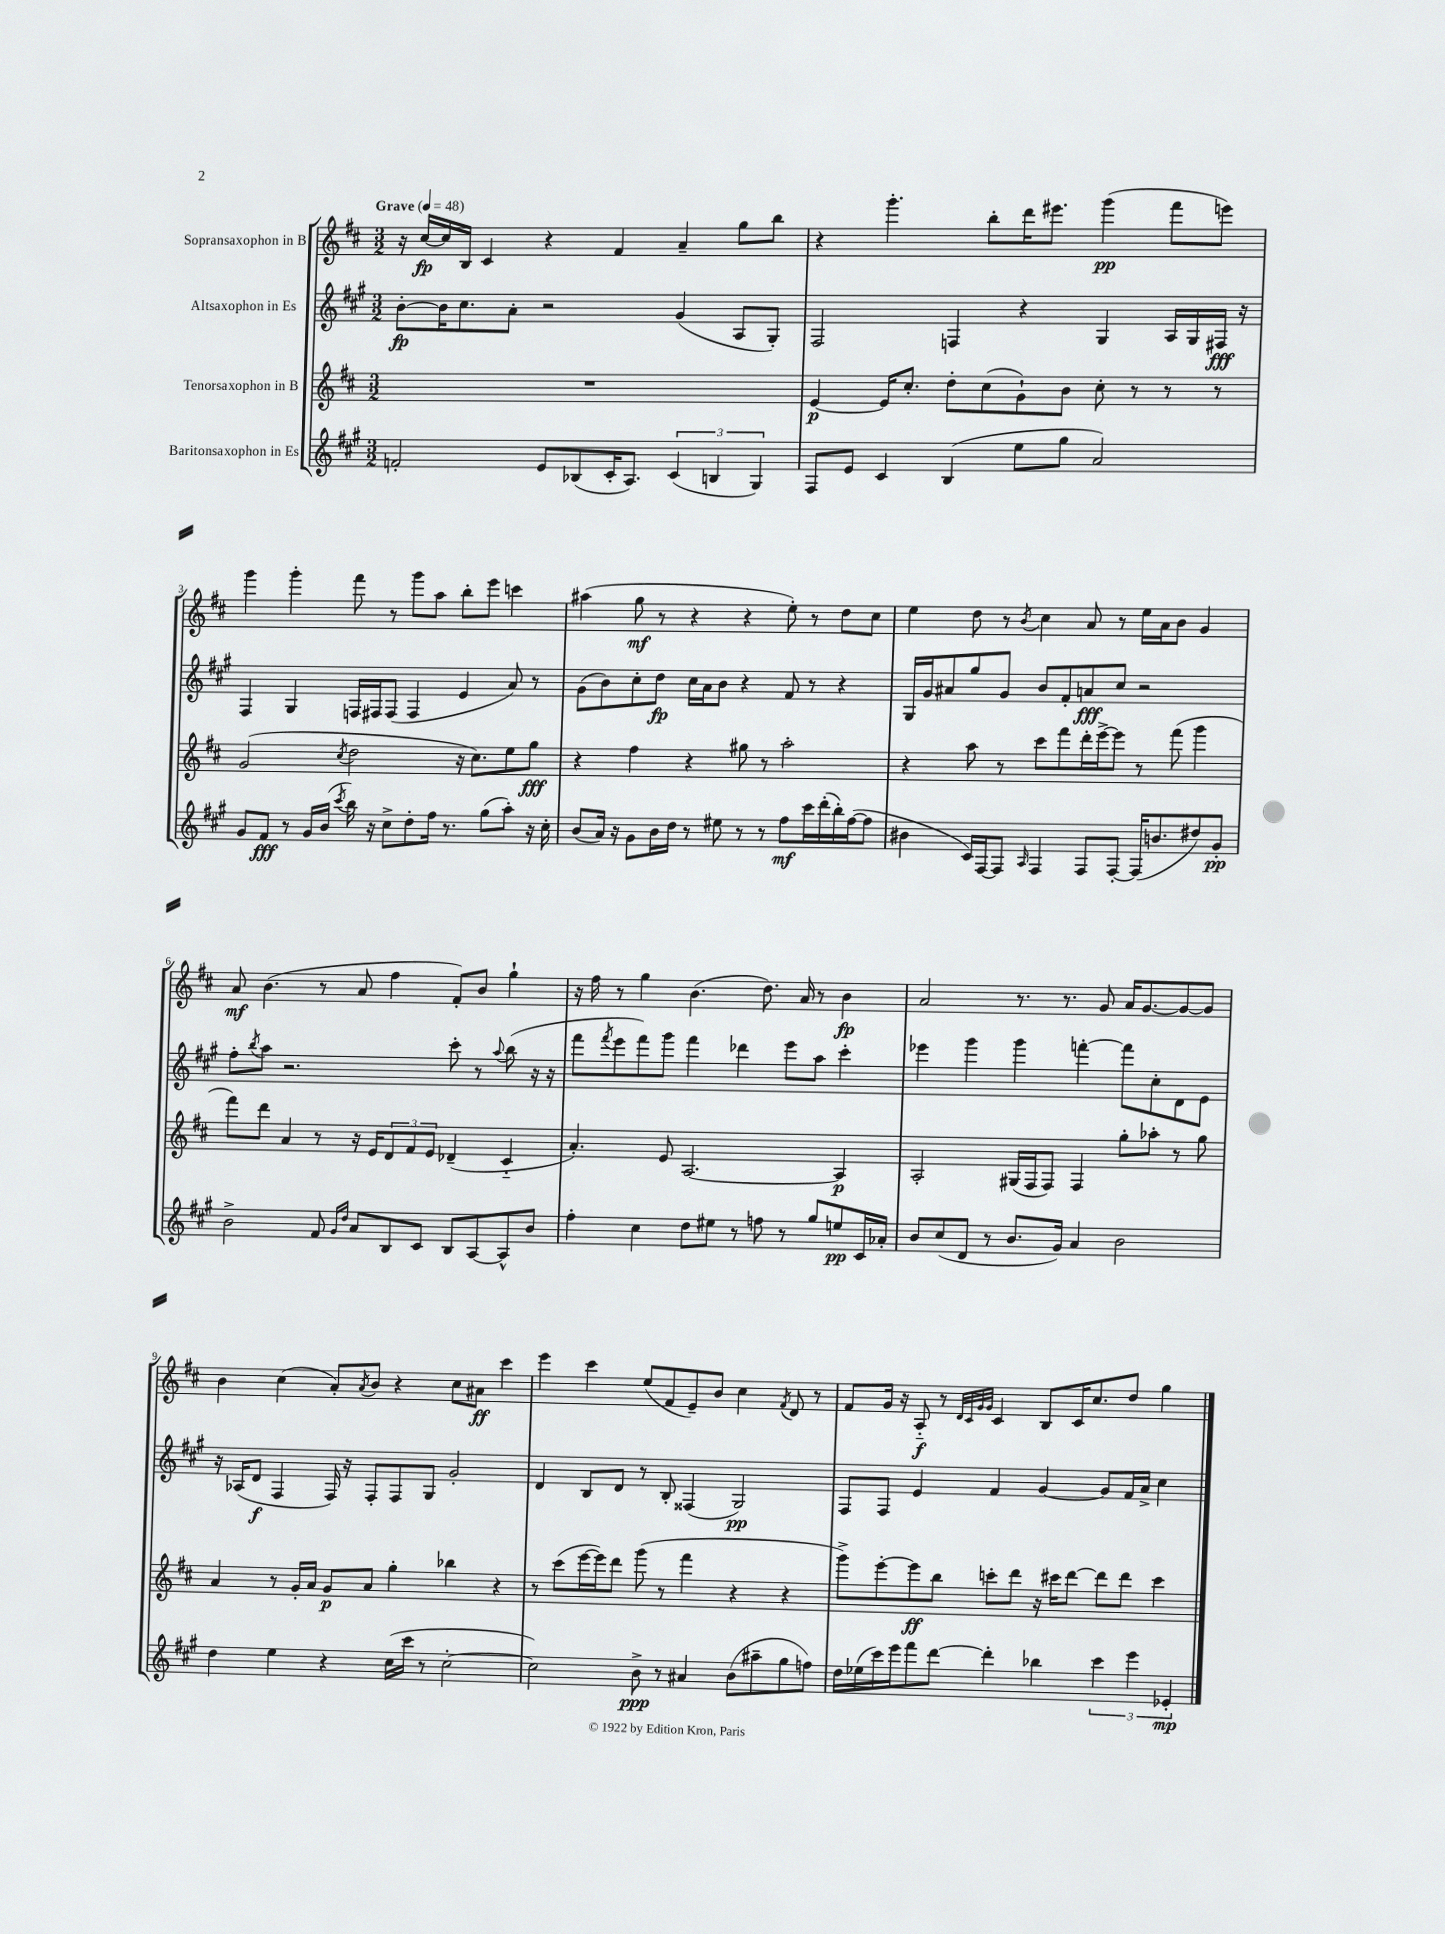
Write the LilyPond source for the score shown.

<<
\new StaffGroup <<
\new Staff = "s0" \with { instrumentName = "Sopransaxophon in B" } {
    \clef treble \key d \major \numericTimeSignature \time 3/2 \tempo "Grave" 4 = 48
    r16 cis''16~\fp cis''16 b16 cis'4 r4 fis'4 a'4-- g''8 b''8 |
    r4 g'''4.-. b''8-. d'''16 eis'''8. g'''4\pp( fis'''8 e'''8) |
    g'''4 g'''4-. fis'''8 r8 g'''8 a''8 b''8-. e'''8 c'''4 |
    ais''4( g''8\mf r8 r4 r4 e''8-.) r8 d''8 cis''8 |
    e''4 d''8 r8 \acciaccatura { b'8 } cis''4 a'8 r8 e''16 a'16 b'8 g'4 |
    a'8\mf b'4.( r8 a'8 fis''4 fis'8-.) b'8 g''4-! |
    r16 fis''16 r8 g''4 b'4.( d''8.) a'16 r8 b'4\fp |
    a'2 r8. r8. g'8 a'16 g'8.~ g'8~ g'8 |
    b'4 cis''4( a'8-.) \acciaccatura { a'8 } b'8 r4 cis''8 ais'8\ff cis'''4 |
    e'''4 cis'''4 e''8( fis'8 e'8--) b'8 cis''4 \acciaccatura { fis'8 } d'8 r8 |
    fis'8 g'16 r16 a8-_\f r8 \grace { d'32 cis'32 g'32 g'32 } cis'4 b8 cis'16 cis''8. d''8 g''4 \bar "|." |
}
\new Staff = "s1" \with { instrumentName = "Altsaxophon in Es" } {
    \clef treble \key a \major \numericTimeSignature \time 3/2
    b'8~-.\fp b'16 cis''8. a'8-. r2 gis'4( a8 gis8-.) |
    fis2 f4 r4 gis4 a16 gis16 fis16\fff r16 |
    fis4 gis4 f16 fis16 fis8( fis4 e'4 a'8) r8 |
    gis'8( b'8) cis''8-. d''8\fp cis''16 a'16 b'8 r4 fis'8 r8 r4 |
    gis16 gis'16 ais'8 gis''8 gis'8 b'8 fis'8-. a'8\fff cis''8 r2 |
    fis''8-. \acciaccatura { b''8 } a''8 r2. cis'''8-. r8 \appoggiatura { a''8 } b''8( r16 r16 |
    fis'''8 \acciaccatura { fis'''8 } e'''8 fis'''8) gis'''8 fis'''4 des'''4 e'''8 a''8 cis'''4-. |
    ees'''4 gis'''4 gis'''4 f'''4~-. f'''8 cis''8-. d'8 e'8 |
    r16 aes16( d'8\f fis4 fis16) r16 fis8-. fis8 gis8 gis'2-. |
    d'4 b8 d'8 r8 b8-. fisis4( gis2\pp) |
    fis8 fis8 e'4 fis'4 gis'4~ gis'8 fis'16 a'16-> cis''4 \bar "|." |
}
\new Staff = "s2" \with { instrumentName = "Tenorsaxophon in B" } {
    \clef treble \key d \major \numericTimeSignature \time 3/2
    R1. |
    e'4~\p e'16 cis''8.-. d''8-. cis''8( g'8-!) b'8 cis''8-. r8 r8 r8 |
    g'2( \acciaccatura { cis''8 } d''2 r16 cis''8.) e''8 g''8\fff |
    r4 fis''4 r4 gis''8 r8 a''2-. |
    r4 a''8 r8 cis'''8 fis'''8 d'''16-. e'''16~-> e'''8 r8 fis'''8( g'''4 |
    fis'''8) d'''8 a'4 r8 r16 e'16 \tuplet 3/2 { d'8 fis'8 e'8 } des'4--( cis'4-_ |
    a'4.-.) e'8 a2.~ a4\p |
    a2-. gis16( fis16 fis8) fis4 g''8-. aes''8-. r8 g''8 |
    a'4 r8 g'16-. a'16 g'8\p a'8 g''4-. bes''4 r4 |
    r8 cis'''8( e'''16~ e'''16) d'''8 g'''8( r8 fis'''4 r4 r4 |
    g'''8->) e'''8~-. e'''8\ff b''8 c'''8-. d'''8 r16 cis'''16 d'''8~ d'''8 d'''8 cis'''4 \bar "|." |
}
\new Staff = "s3" \with { instrumentName = "Baritonsaxophon in Es" } {
    \clef treble \key a \major \numericTimeSignature \time 3/2
    f'2-. e'8 bes8( cis'16-. a8.) \tuplet 3/2 { cis'4( b4 gis4) } |
    fis8 e'8 cis'4 b4( e''8 gis''8 a'2) |
    gis'8 fis'8\fff r8 gis'16 b'16( \acciaccatura { cis'''8 } b''16) r16 cis''8-> d''8-. fis''16 r8. gis''8( a''8-.) r16 cis''16-. |
    b'8( a'16) r16 gis'8 b'16 d''16 r8 eis''8 r8 r8 fis''8\mf cis'''16 d'''16-.( b''16-.) fis''16~( fis''8 |
    bis'4 cis'16) fis16~ fis8 \grace { a16 } fis4 fis8 fis8~-. fis16( b'8. dis''8) gis'8-.\pp |
    b'2-> fis'8 \grace { gis'16 d''16 } a'8 b8 cis'8 b8 a8~ a8-^ b'8 |
    fis''4-. cis''4 d''8 eis''8 r8 f''8 r8 gis''8 e''8\pp cis'16 aes'16-. |
    b'8 cis''8( d'8 r8 b'8. gis'16) a'4 b'2 |
    d''4 e''4 r4 cis''16( cis'''16 r8 cis''2~-. |
    cis''2) b'8->\ppp r8 ais'4 b'8( ais''8-- gis''8 f''8) |
    d''16 ees''16( cis'''16) e'''16 fis'''8 d'''8~ d'''4-. bes''4 \tuplet 3/2 { cis'''4 e'''4 ees'4-.\mp } \bar "|." |
}
>>
>>
